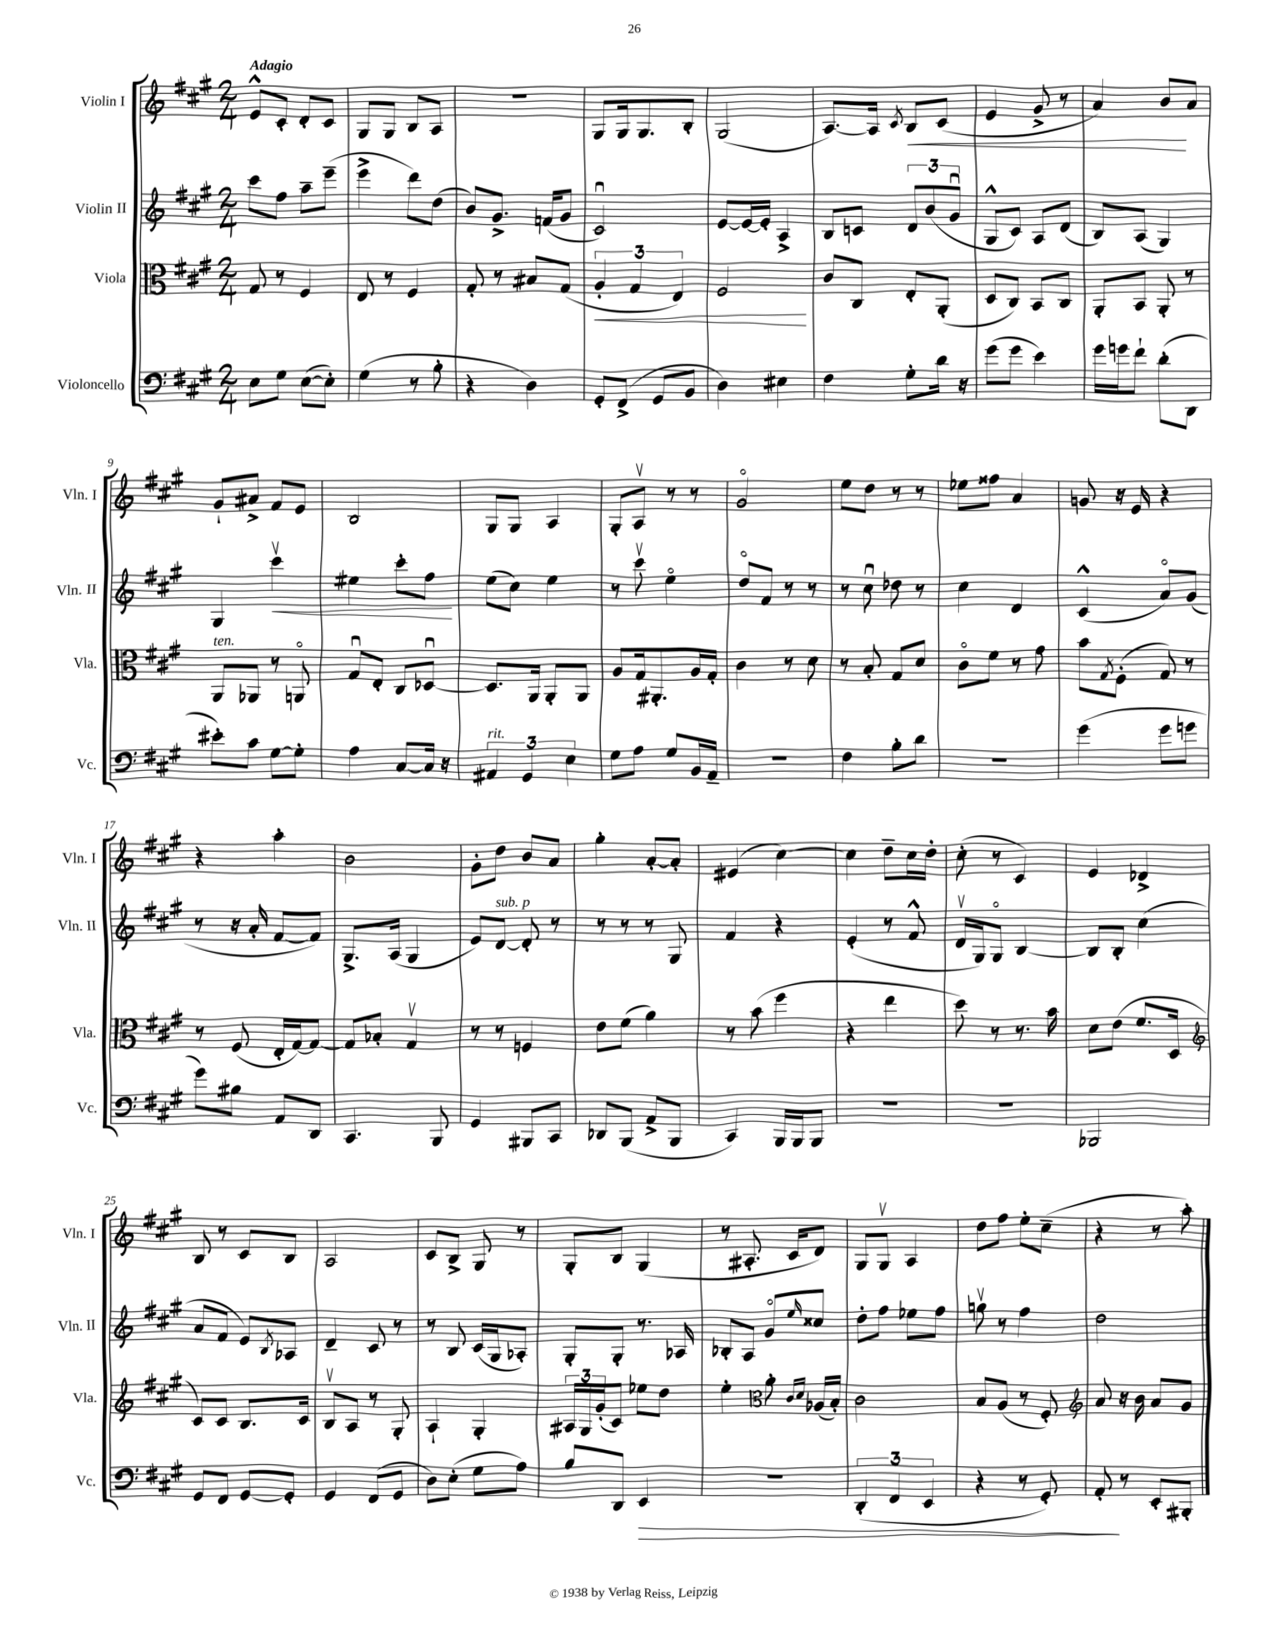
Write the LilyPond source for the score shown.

<<
\new StaffGroup <<
\new Staff = "s0" \with { instrumentName = "Violin I" shortInstrumentName = "Vln. I" } {
    \clef treble \key a \major \numericTimeSignature \time 2/4 \tempo "Adagio"
    e'8-^ cis'8-. d'8-. cis'8 |
    gis8 gis8 b8 a8 |
    r2 |
    gis8 gis16 gis8. b8-. |
    gis2( |
    a8.~) a16 \acciaccatura { cis'8 } b8\< cis'8( |
    e'4 gis'8-> r8 |
    a'4) b'8\! a'8 |
    gis'8-! ais'8-> fis'8 e'8 |
    b2 |
    gis8 gis8 a4 |
    gis8-. a8\upbow r8 r8 |
    gis'2\flageolet |
    e''8 d''8 r8 r8 |
    ees''8 fisis''8 a'4 |
    g'8 r16 e'16 r4 |
    r4 a''4-. |
    b'2 |
    gis'8-. d''8 b'8 a'8 |
    gis''4-. a'8~-. a'8-. |
    eis'4( cis''4~) |
    cis''4 d''8-- cis''16 d''16-. |
    cis''8-.( r8 cis'4) |
    e'4 des'4-> |
    b8 r8 cis'8 b8 |
    a2 |
    cis'8 b8-> gis8 r8 |
    gis8-. b8 gis4( |
    r8 ais8.-. cis'16 d'8) |
    gis8 gis8\upbow a4 |
    d''8 fis''8 e''8-. cis''8--( |
    r4 r8 a''8-.) \bar "|." |
}
\new Staff = "s1" \with { instrumentName = "Violin II" shortInstrumentName = "Vln. II" } {
    \clef treble \key a \major \numericTimeSignature \time 2/4
    cis'''8 fis''8 a''8-- e'''8--( |
    e'''4-> d'''8) d''8( |
    b'8) gis'8.-> f'16( gis'8 |
    cis'2\downbow) |
    e'8~ e'16~ e'16-. a4-> |
    b8 c'8 \tuplet 3/2 { d'8 b'8( gis'8\downbow } |
    gis8-^ cis'8) a8 d'8( |
    b8) a8( gis4) |
    gis4 cis'''4\upbow\< |
    eis''4 cis'''8-. fis''8\! |
    e''8( cis''8) e''4 |
    r8 cis'''8\upbow e''4\flageolet |
    d''8\flageolet fis'8 r8 r8 |
    r8 cis''8\downbow des''8 r8 |
    cis''4 d'4 |
    cis'4-^( a'8\flageolet) gis'8( |
    r8 r16 a'16-. fis'8~ fis'8) |
    gis8.-> a16( gis4 |
    e'8) d'8~^\markup { \italic "sub. p" } d'8-. r8 |
    r8 r8 r8 gis8 |
    fis'4 r4 |
    e'4-.( r8 fis'8-^ |
    d'16\upbow gis16) gis8\flageolet b4~ |
    b8 b8-. cis''4( |
    a'8 fis'8 e'8) \acciaccatura { b8 } aes8 |
    d'4-- cis'8 r8 |
    r8 b8 cis'16( gis16 aes8-.) |
    gis8-. gis8-. r8. aes16 |
    bes8-. a8 gis'8\flageolet \grace { e''16 } cisis''8 |
    d''8-. fis''8 ees''8 fis''8 |
    g''8\upbow r8 fis''4 |
    d''2 \bar "|." |
}
\new Staff = "s2" \with { instrumentName = "Viola" shortInstrumentName = "Vla." } {
    \clef alto \key a \major \numericTimeSignature \time 2/4
    gis8 r8 fis4 |
    e8 r8 fis4 |
    gis8-. r8 bis8 gis8( |
    \tuplet 3/2 { a4-.\< gis4 e4) } |
    fis2\! |
    cis'8 cis8 e8-. a,8-.( |
    d8 cis8) b,8 cis8 |
    a,8-. b,8 a,8-. r8 |
    a,8^\markup { \italic "ten." } aes,8 r8 a,8\flageolet |
    gis8\downbow e8-. cis8 des8~\downbow |
    des8. a,16 a,8-. a,8 |
    a8 gis16 ais,8.-. a16 gis16-. |
    cis'4 r8 d'8 |
    r8 b8-. gis8 d'8 |
    cis'8\flageolet fis'8 r8 gis'8 |
    b'8 \acciaccatura { gis8 } fis8-.( gis8) r8 |
    r8 fis8( e16-. gis16~) gis8~ |
    gis8 bes8-. gis4\upbow |
    r8 r8 f4 |
    e'8 fis'8( a'4) |
    r8 b'8( fis''4 |
    r4 e''4 |
    d''8) r8 r8. b'16 |
    d'8 e'8( fis'8. d16 |
    \clef treble cis'8) cis'8 b8. cis'16 |
    b8\upbow a8 r8 gis8-. |
    a4-! gis4-. |
    \tuplet 3/2 { ais16 gis16 gis'16-.( } cis'8) ees''8 d''8 |
    e''4-. \clef alto a'8-. \grace { cis'16 d'16 } aes16( b16-.) |
    cis'2 |
    b8 a8( r8 fis8-.) |
    \clef treble a'8 r16 b'16 a'8 gis'8 \bar "|." |
}
\new Staff = "s3" \with { instrumentName = "Violoncello" shortInstrumentName = "Vc." } {
    \clef bass \key a \major \numericTimeSignature \time 2/4
    e8 gis8 e8~( e8-.) |
    gis4( r8 b8-. |
    r4 d4) |
    gis,8-. fis,8->( gis,8 b,8 |
    d4) eis4 |
    fis4 gis8-. d'16 r16 |
    gis'8( gis'8 e'4) |
    gis'16 g'16 fis'8-! d'8-.( d,8 |
    eis'8-.) cis'8 gis8~ gis8-. |
    a4 cis8~ cis16 r16 |
    \tuplet 3/2 { ais,4^\markup { \italic "rit." } gis,4 e4 } |
    gis8 a8 gis8 b,16 a,16-- |
    r2 |
    fis4 b8-. d'8 |
    r2 |
    gis'4( gis'8 g'8 |
    gis'8) bis8 a,8 d,8 |
    cis,4. b,,8 |
    gis,4 bis,,8 cis,8 |
    des,8 b,,8( a,8-> b,,8 |
    cis,4) b,,16 b,,16 b,,8 |
    r2 |
    R2 |
    bes,,2 |
    gis,8 fis,8 gis,8~ gis,8-. |
    gis,4 fis,8( gis,8 |
    d8) e8-.( gis8 a8) |
    b8 d,8 e,4\> |
    R2 |
    \tuplet 3/2 { d,4-.( fis,4 e,4 } |
    r4 r8 gis,8-.) |
    a,8-.\! r8 e,8-. bis,,8-. \bar "|." |
}
>>
>>
